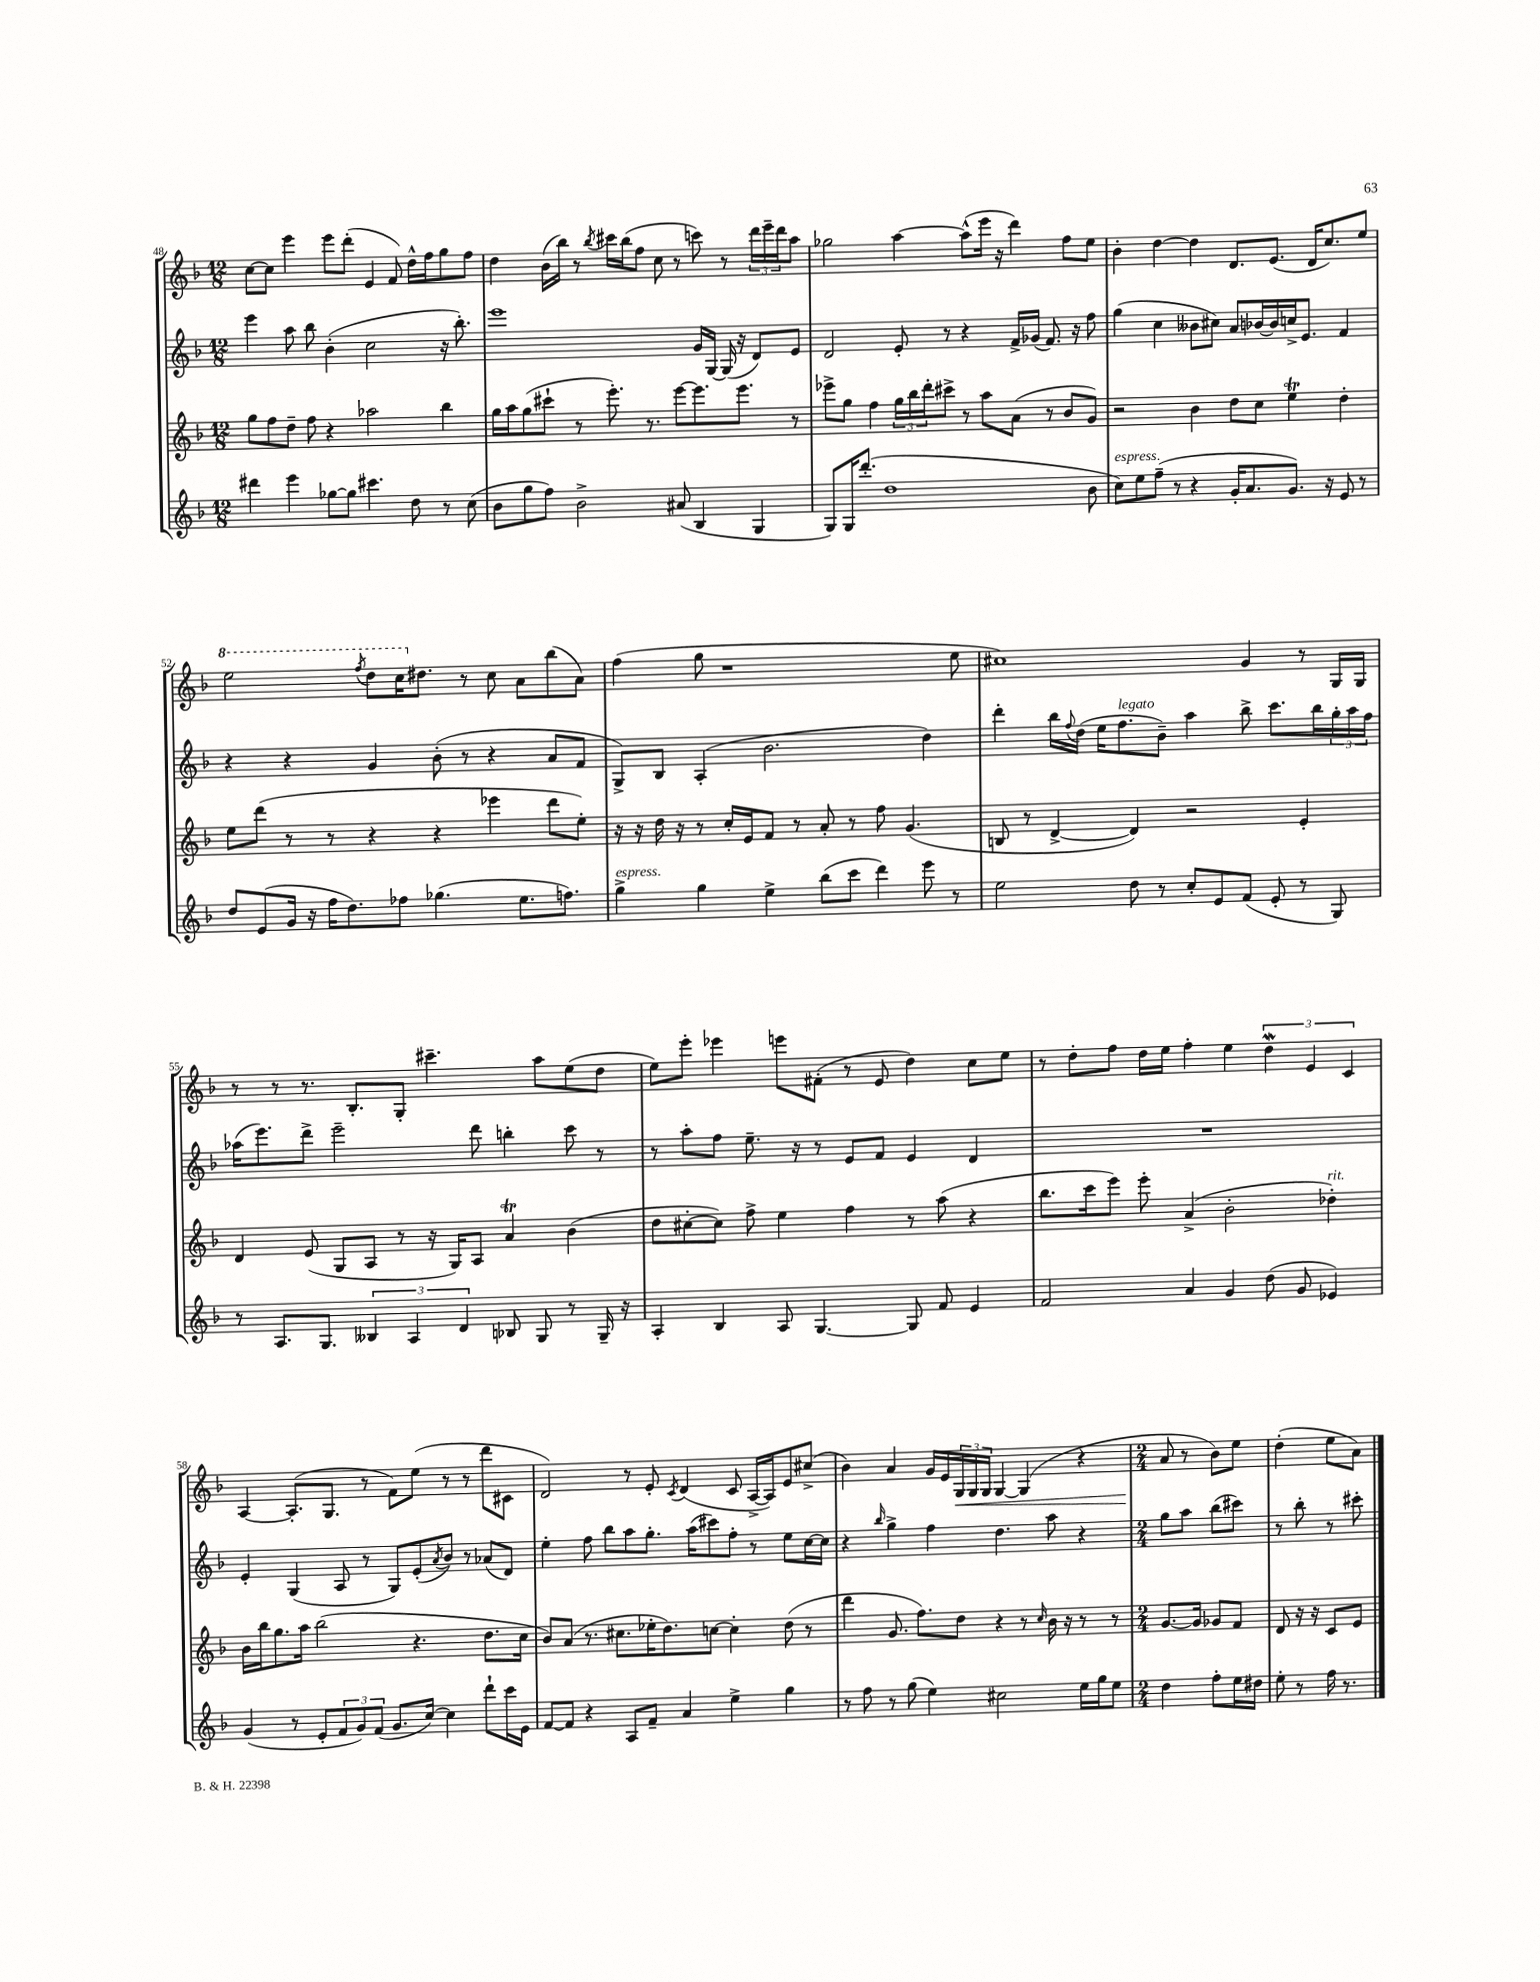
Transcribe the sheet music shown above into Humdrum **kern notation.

**kern	**kern	**kern	**kern
*staff4	*staff3	*staff2	*staff1
*clefG2	*clefG2	*clefG2	*clefG2
*k[b-]	*k[b-]	*k[b-]	*k[b-]
*M12/8	*M12/8	*M12/8	*M12/8
4ddd#	8gg	4eee	[8cc
.	8ff	.	8cc]
4eee	8dd~	8aa	4eee
.	8ff	8bb-	.
[8gg-	4r	(4b-'	8eee
8gg-]	.	.	(8ddd'
4.ccc#	2aa-	2cc	4e
.	.	.	8f)
8dd	.	.	16dd^^
.	.	.	16ff
8r	4bb-	16r	8gg
.	.	8.bb-')	.
(8cc	.	.	8ff
=	=	=	=
8b-	16gg	1eee	4dd
.	16aa	.	.
8gg	(8gg	.	.
8ff)	8ccc#`	.	(16b-
.	.	.	16bb-)
2b-^	8r	.	8r
.	.	.	8qbb-
.	8.eee')	.	16ccc#
.	.	.	(16bb-
.	.	.	8ff
.	8.r	.	.
.	.	.	8cc
(8a#	[8eee	.	8r
4B-	8.eee]	16g	8ccc)
.	.	[16G	.
.	.	(16G]	8r
.	8.eee	16r	.
4G	.	8d)	24ddd
.	.	.	24eee~
.	.	.	24ddd
.	8r	8e	8aa
=	=	=	=
8G)	8eee-^	2d	2gg-
16G	8gg	.	.
(8.ddd'	.	.	.
.	4ff	.	.
1dd	.	.	.
.	24gg	8e'	[4aa
.	24bb-	.	.
.	24ddd'	.	.
.	8ccc#^	8r	.
.	8r	4r	(8aa^^]
.	8aa	.	16eee
.	.	.	16r
.	(8a	16f^	4ddd)
.	.	(16g-	.
.	8r	8.f)	.
.	8b-	.	8ff
.	.	16r	.
8b-	8g)	8ff	8ee
=	=	=	=
8cc)	2r	(4gg	4b-'
8ee	.	.	.
(8ff~	.	4cc	[4dd
8r	.	.	.
4r	4b-	8b--	4dd]
.	.	8cc#)	.
16g'	8dd	8a	8.d
8.a	.	.	.
.	8cc	[16b-	.
.	.	16b-]	(8.e
8.g)	4ee	16cc^	.
.	.	8.e	.
.	.	.	16d
16r	.	.	8.cc)
8e	4dd'	4f	.
8r	.	.	8ee
=	=	=	=
8dd	8ee	4r	2eee
(8e	(8ddd	.	.
16g	8r	4r	.
16r	.	.	.
16ff	8r	.	.
8.dd)	.	.	.
.	.	.	8qfff
.	4r	4g	8ddd
8ff-	.	.	16ccc
.	.	.	8.dd#
(4.gg-	4r	(8b-'	.
.	.	8r	8r
.	4eee-	4r	8cc
8.ee	.	.	8a
.	8ddd	8a	(8bb-
8.ff)	.	.	.
.	8ee')	8f	8a)
=	=	=	=
4gg^	16r	8G^)	(4ff
.	16r	.	.
.	16dd	8B-	.
.	16r	.	.
4gg	8r	(4A'	8gg
.	16cc'	.	1r
.	16e	.	.
4ee^	8f	2.b-	.
.	8r	.	.
(8bb-	8a'	.	.
8ccc	8r	.	.
4ddd)	8ff	.	.
.	(4.g	.	.
8eee	.	4dd)	.
8r	.	.	8ee
=	=	=	=
2ee	8B	4ddd'	1cc#)
.	8r	.	.
.	[4d^	16bb-	.
.	.	8qqff	.
.	.	(16dd	.
.	.	16ee	.
.	.	8.ff	.
8dd	4d])	.	.
8r	.	8b-~)	.
8cc'	2r	4aa	.
8e	.	.	.
(8f	.	8bb-^	4g
8e'	.	8.ccc	.
8r	4e'	.	8r
.	.	16bb-	.
8G)	.	24gg'	16G
.	.	24aa	.
.	.	.	16G
.	.	24ff	.
=	=	=	=
8r	4d	(16aa-	8r
.	.	8.eee)	.
8.A	.	.	8r
.	(8e	8ddd^	8.r
8.G	.	.	.
.	8G	2eee~	.
.	.	.	8.B-'
6B--	8A	.	.
.	8r	.	8G'
6A	.	.	.
.	16r	.	4.ccc#~
.	16G)	.	.
6d	.	.	.
.	8A	8ddd	.
8B-	4a	4bb'	.
8G	.	.	8aa
8r	(4b-	8ccc	(8ee
16G~	.	8r	8dd
16r	.	.	.
=	=	=	=
4A'	8dd	8r	8ee)
.	[8cc#'	8aa'	8eee'
4B-	8cc#])	8ff	4eee-
.	8ff^	8.ee~	.
8A	4ee	.	8eee
.	.	16r	.
[4.G	.	8r	(8f#'
.	4ff	8e	8r
.	.	8f	8e
8G]	8r	4e	4dd)
8f	(8aa	.	.
4e	4r	4d	8cc
.	.	.	8ee
=	=	=	=
2f	8.bb-	1.r	8r
.	.	.	8dd'
.	16ccc	.	.
.	8eee)	.	8ff
.	8eee'	.	16dd
.	.	.	16ee
4a	(4a^	.	4ff'
4g	2b-'	.	4ee
(8dd	.	.	6dd
8g	.	.	.
.	.	.	6e
4e-)	4dd-')	.	.
.	.	.	6c
=	=	=	=
(4g	16b-	4e'	[4A
.	16bb-	.	.
.	8.gg	.	.
8r	.	(4G	(8.A']
.	16aa	.	.
8e'	(2bb-	.	.
.	.	.	8.G
12f	.	8A	.
12g)	.	.	.
.	.	8r	8r
(12f	.	.	.
8.g	.	8G)	8f)
.	4.r	(8e'	(8ee
[16cc)	.	.	.
.	.	8qa	.
4cc]	.	8b-)	8r
.	.	8r	8r
8ddd`	8.dd	(8a-	8ddd
16ccc	.	8d)	8c#
16e	16cc	.	.
=	=	=	=
[8f	8b-)	4ee'	2d)
8f]	(8a	.	.
4r	8.r	8ff	.
.	.	8bb-	.
.	8.cc#	.	.
8A	.	8aa	8r
8f~	16ee-'	8.gg'	8e'
.	8.dd)	.	.
.	.	.	8qc
4a	.	.	(4d
.	.	(16aa	.
.	[8cc	8ccc#)	.
4ee^	4cc']	8ff'	8c
.	.	8r	[16A^
.	.	.	16A])
4gg	(8dd	8ee	8e
.	8r	[16cc	(8cc#^
.	.	16cc]	.
=	=	=	=
8r	4ddd	4r	4b-)
8ff	.	.	.
.	.	16qqbb-	.
8r	8.g	4gg^	4a
(8gg	.	.	.
.	8.ff)	.	.
4ee)	.	4ff	16g
.	.	.	16e
.	8dd	.	24G
.	.	.	24G
.	.	.	24G
2cc#	4r	4.dd	[4G
.	8r	.	(4G]
.	16qqcc	.	.
.	16b-	8aa	.
.	16r	.	.
16ee	8r	4r	4r
16gg	.	.	.
8ee	8r	.	.
=	=	=	=
*M2/4	*M2/4	*M2/4	*M2/4
4dd	[8.g	8gg	8a
.	.	8aa	8r
.	16g]	.	.
8ff'	8g-	(8bb-	8b-)
16ee	8f	8ccc#)	8ee
16dd#	.	.	.
=	=	=	=
8ee'	8d	8r	(4dd'
8r	16r	8bb-'	.
.	16r	.	.
16ff	8c	8r	8ee
8.r	.	.	.
.	8e	8ccc#'	8a)
==	==	==	==
*-	*-	*-	*-
